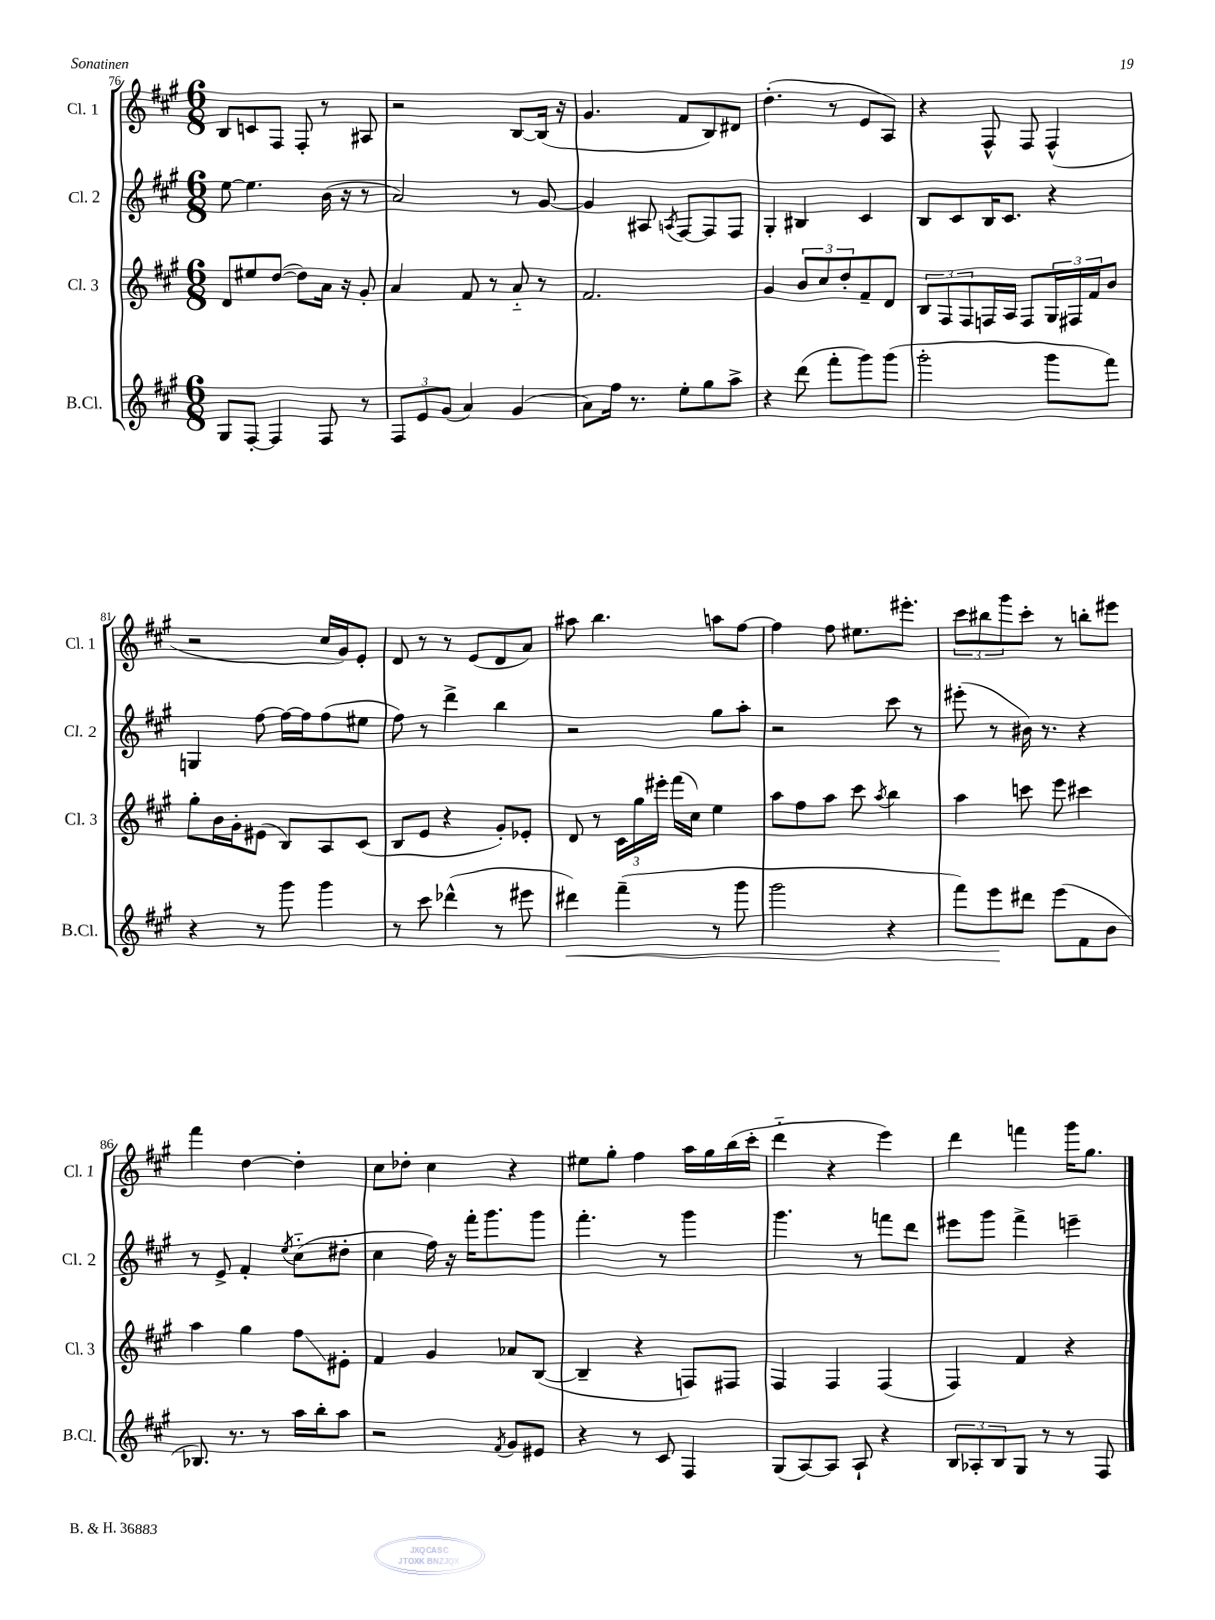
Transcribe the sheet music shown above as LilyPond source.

<<
\new StaffGroup <<
\new Staff = "s0" \with { instrumentName = "Cl. 1" shortInstrumentName = "Cl. 1" } {
    \clef treble \key a \major \numericTimeSignature \time 6/8
    b8 c'8 fis8 fis8-. r8 ais8 |
    r2 b8~ b16( r16 |
    gis'4. fis'8 b8) dis'8 |
    d''4.-.( r8 e'8 a8) |
    r4 fis8-^ fis8 fis4-^( |
    r2 cis''16 gis'16) e'8-. |
    d'8 r8 r8 e'8( d'8 a'8) |
    ais''8 b''4. a''8 fis''8~ |
    fis''4 fis''8 eis''8. eis'''8.-. |
    \tuplet 3/2 { cis'''8 bis''8 gis'''8 } cis'''8-. r8 b''8-. eis'''8 |
    fis'''4 d''4~ d''4-. |
    cis''8 des''8-. cis''4 r4 |
    eis''8 gis''8-. fis''4 a''16 gis''16 b''16( cis'''16-. |
    d'''4-_ r4 e'''4) |
    d'''4 f'''4 gis'''16 gis''8. \bar "|." |
}
\new Staff = "s1" \with { instrumentName = "Cl. 2" shortInstrumentName = "Cl. 2" } {
    \clef treble \key a \major \numericTimeSignature \time 6/8
    e''8~ e''4. b'16( r16 r8 |
    a'2) r8 gis'8~ |
    gis'4 ais8 \acciaccatura { a8 } fis8~ fis8 fis8 |
    gis4-. bis4 cis'4 |
    b8 cis'8 b16 cis'8. r4 |
    g4 fis''8~ fis''16~ fis''16 fis''8( eis''8 |
    fis''8) r8 d'''4-> b''4 |
    r2 gis''8 a''8-. |
    r2 cis'''8 r8 |
    eis'''8-.( r8 bis'16) r8. r4 |
    r8 e'8-> fis'4-. \acciaccatura { e''8 } cis''8-_( dis''8-. |
    cis''4 fis''16) r16 fis'''16-. gis'''8. gis'''8 |
    fis'''4.-. r8 gis'''4 |
    gis'''4. r8 f'''8 d'''8 |
    eis'''8 gis'''8 fis'''4-> e'''4-- \bar "|." |
}
\new Staff = "s2" \with { instrumentName = "Cl. 3" shortInstrumentName = "Cl. 3" } {
    \clef treble \key a \major \numericTimeSignature \time 6/8
    d'8 eis''8 d''8~( d''8) a'16 r16 gis'8-. |
    a'4 fis'8 r8 a'8-_ r8 |
    fis'2. |
    gis'4 \tuplet 3/2 { b'8 cis''8 d''8-. } fis'8-- d'8 |
    \tuplet 3/2 { b8 fis8 fis8 } f16 a16 f8 \tuplet 3/2 { gis16 fis16 fis'16 } b'8 |
    gis''8-. b'16 gis'16-. eis'8( b8) a8 cis'8( |
    b8 e'8 r4 gis'8-.) ees'8-. |
    d'8 r8 \tuplet 3/2 { cis'16 gis''16 eis'''16-. } fis'''16( cis''16) e''4 |
    a''8 fis''8 a''8 cis'''8 \acciaccatura { a''8 } b''4 |
    a''4 c'''8 e'''8 cis'''4 |
    a''4 gis''4 fis''8\glissando eis'8-. |
    fis'4 gis'4 aes'8 b8~( |
    b4-- r4 f8) fis8 |
    fis4 fis4 fis4( |
    fis4) fis'4 r4 \bar "|." |
}
\new Staff = "s3" \with { instrumentName = "B.Cl." shortInstrumentName = "B.Cl." } {
    \clef treble \key a \major \numericTimeSignature \time 6/8
    gis8 fis8~-. fis4 fis8 r8 |
    \tuplet 3/2 { fis8 e'8 gis'8( } a'4) gis'4( |
    a'8) fis''16 r8. e''8-. gis''8 a''8-> |
    r4 d'''8( fis'''8-. gis'''8) gis'''8( |
    gis'''2-. gis'''8 fis'''8) |
    r4 r8 gis'''8 gis'''4 |
    r8 cis'''8 des'''4-^( r8 eis'''8 |
    dis'''4\<) fis'''4--( r8 gis'''8 |
    gis'''2 r4 |
    fis'''8) e'''8\! dis'''8 e'''8( fis'8 b'8 |
    bes8.) r8. r8 a''16 b''16-. a''8 |
    r2 \acciaccatura { fis'8 } gis'8 eis'8 |
    r4 r8 cis'8 fis4 |
    gis8( a8~) a8 a8-! r4 |
    \tuplet 3/2 { b8 aes8-. b8 } gis8 r8 r8 fis8 \bar "|." |
}
>>
>>
\layout { \context { \Score currentBarNumber = #76 } }
